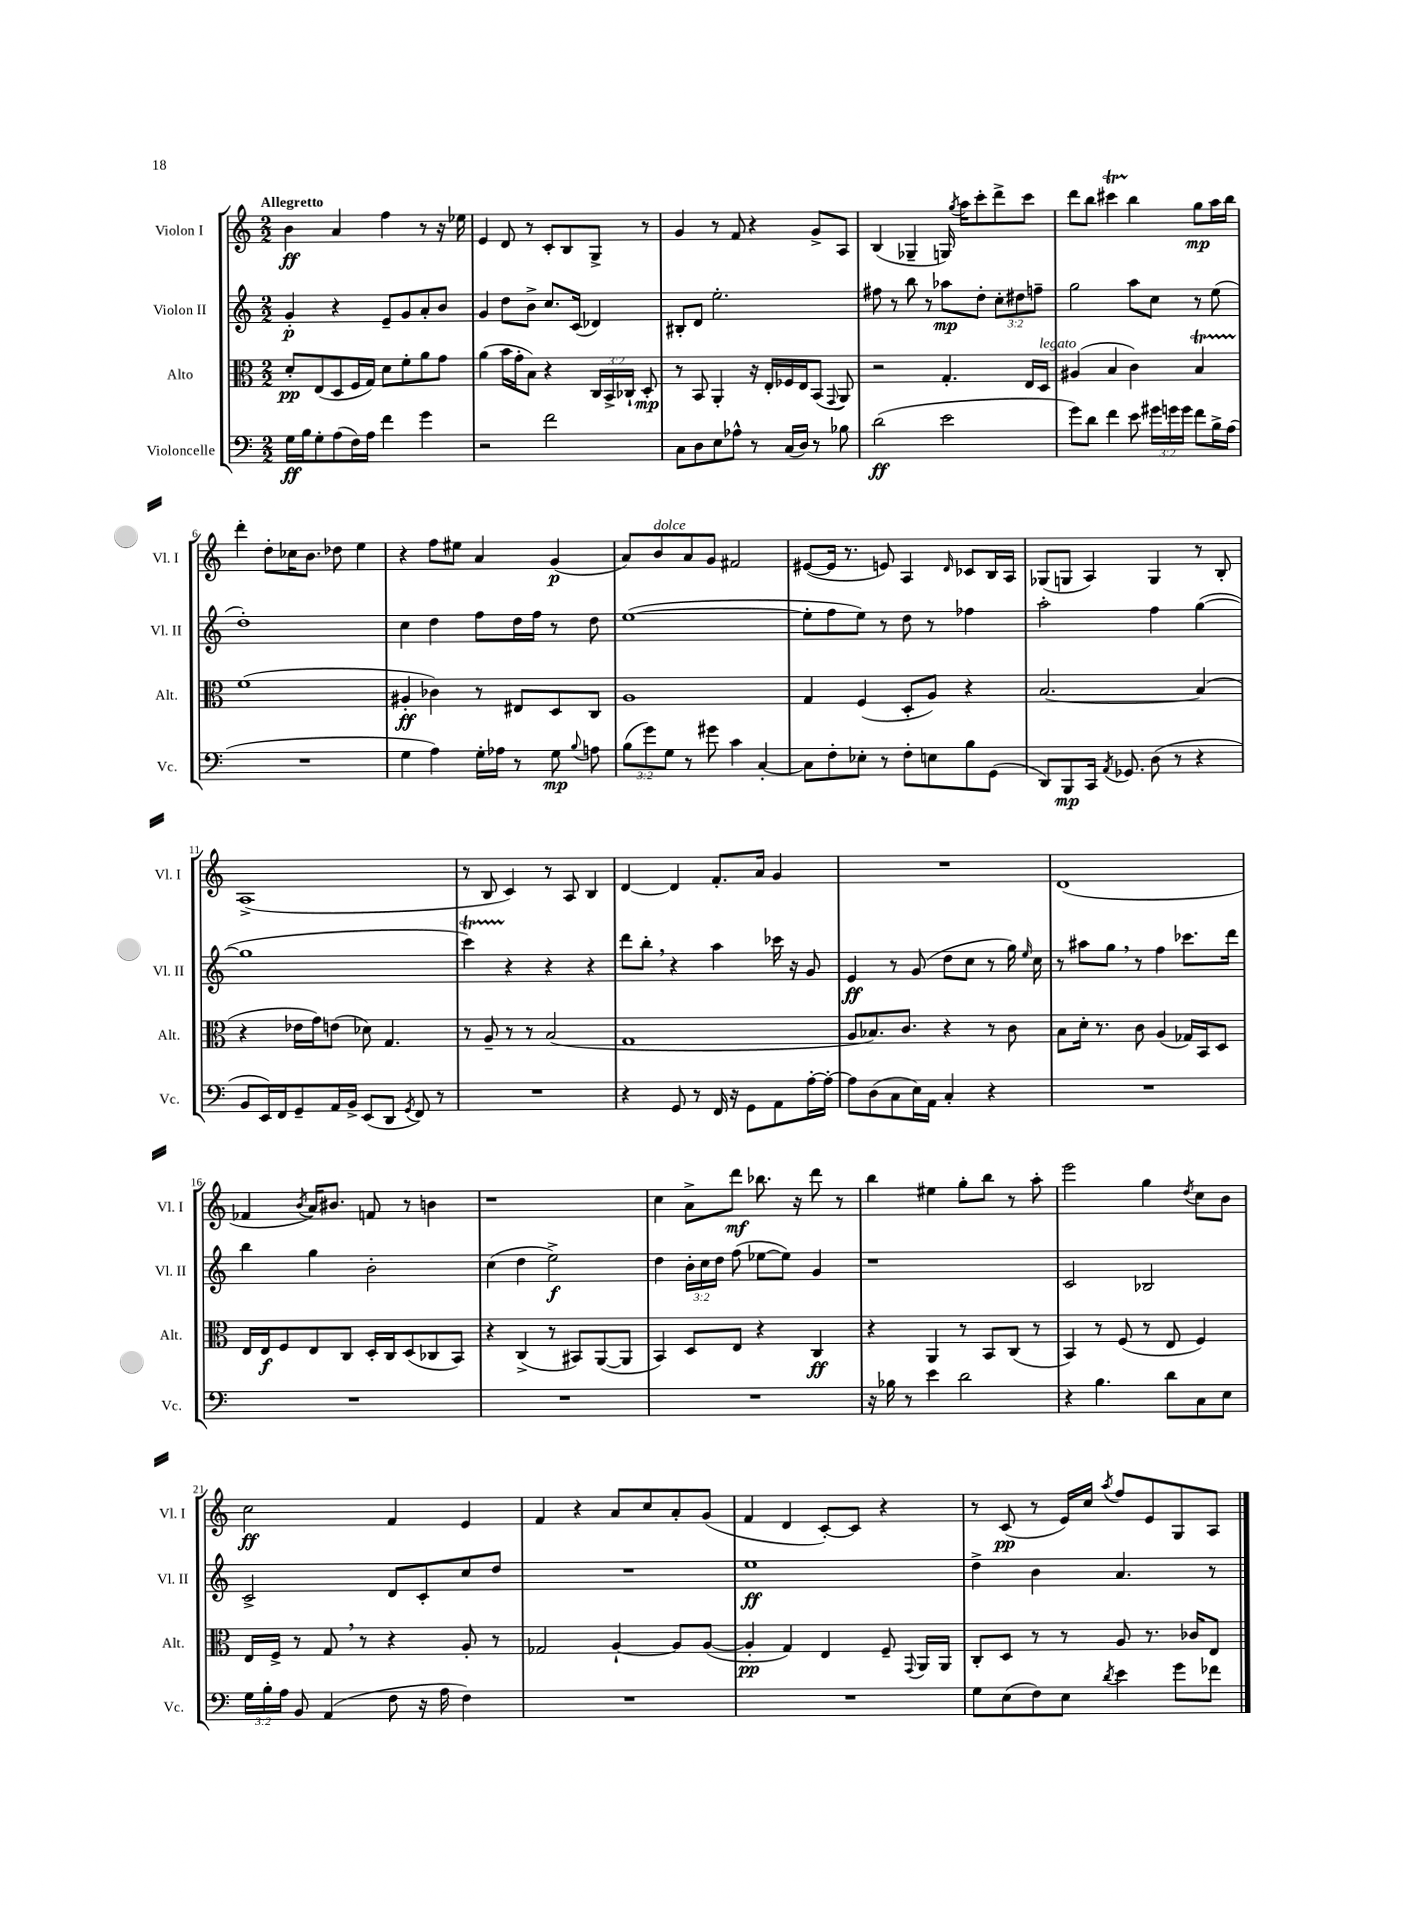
<<
\new StaffGroup <<
\new Staff = "s0" \with { instrumentName = "Violon I" shortInstrumentName = "Vl. I" } {
    \clef treble \key c \major \numericTimeSignature \time 2/2 \tempo "Allegretto"
    \autoBeamOff b'4\ff a'4 f''4 r8 r16 ees''16 |
    e'4 d'8 r8 c'8[-. b8 g8]-> r8 |
    g'4 r8 f'8 r4 g'8[-> a8] |
    b4( ges4-- g16) \acciaccatura { g''8 } a''16[ c'''8-. d'''8-> c'''8] |
    d'''8[ b''8] cis'''4\startTrillSpan b''4\stopTrillSpan g''8[\mp a''16 b''16] |
    d'''4-. d''8[-. ces''16 b'8.] des''8 e''4 |
    r4 f''8[ eis''8] a'4 g'4\p( |
    a'8[) b'8^\markup { \italic "dolce" } a'8 g'8] fis'2 |
    eis'8[~( eis'16] r8. e'8) a4 \grace { d'16 } ces'8[ b16 a16] |
    ges8[( g8] a4) g4 r8 b8-. |
    a1->( |
    r8 b8 c'4) r8 a8 b4 |
    d'4~ d'4 f'8.[-. a'16] g'4 |
    R1 |
    d'1( |
    fes'4 \acciaccatura { b'8 } a'16[) bis'8.] f'8 r8 b'4 |
    r1 |
    c''4 a'8[-> d'''8]\mf bes''8. r16 d'''8 r8 |
    b''4 eis''4 g''8[-. b''8] r8 a''8-. |
    e'''2 g''4 \acciaccatura { d''8 } c''8[ b'8] |
    c''2\ff f'4 e'4 |
    f'4 r4 a'8[ c''8 a'8-. g'8]( |
    f'4 d'4 c'8[~-.) c'8] r4 |
    r8 c'8\pp( r8 e'16[) c''16] \acciaccatura { a''8 } f''8[ e'8 g8 a8] \bar "|." |
}
\new Staff = "s1" \with { instrumentName = "Violon II" shortInstrumentName = "Vl. II" } {
    \clef treble \key c \major \numericTimeSignature \time 2/2 \override Staff.TupletNumber.text = #tuplet-number::calc-fraction-text
    \autoBeamOff g'4-.\p r4 e'8[-- g'8 a'8-. b'8] |
    g'4 d''8[ b'8]-> c''8.[ c'16]( des'4) |
    bis8[-. d'8] e''2.-. |
    fis''8 r8 b''8 r8 aes''8[\mp d''8]-. \tuplet 3/2 { c''8[-. dis''8 f''8]-- } |
    g''2 a''8[ c''8] r8 e''8( |
    d''1-.) |
    c''4 d''4 f''8[ d''16 f''16] r8 d''8 |
    e''1~( |
    e''8[-. f''8 e''8]) r8 d''8 r8 fes''4 |
    a''2-. f''4 g''4~( |
    g''1 |
    c'''4\startTrillSpan) r4\stopTrillSpan r4 r4 |
    d'''8[ b''8]-. \breathe r4 a''4 ces'''16 r16 g'8 |
    e'4\ff r8 g'8( d''8[ c''8] r8 g''16) \grace { e''16 } c''16 |
    r8 ais''8[ g''8] \breathe r8 f''4 ces'''8.[ d'''16] |
    b''4 g''4 b'2-. |
    c''4( d''4 e''2->\f) |
    d''4 \tuplet 3/2 { b'16[-. c''16 d''16] } f''8( ees''8[~ ees''8]) g'4 |
    r1 |
    c'2 bes2 |
    c'2-> d'8[ c'8-. c''8 d''8] |
    R1 |
    e''1\ff |
    d''4-> b'4 a'4. r8 \bar "|." |
}
\new Staff = "s2" \with { instrumentName = "Alto" shortInstrumentName = "Alt." } {
    \clef alto \key c \major \numericTimeSignature \time 2/2 \override Staff.TupletNumber.text = #tuplet-number::calc-fraction-text
    \autoBeamOff d'8[-.\pp e8( d8 f16 g16]) d'8[ f'8-. a'8 g'8] |
    a'4( b'16[ g'16-. b8]) r4 \tuplet 3/2 { c16[ b,16-> ces16]-! } d8-.\mp |
    r8 b,8 a,4-. r16 e16[-. fes16 e16 b,8]( \appoggiatura { g,8 } a,8) |
    r2 g4.-. e16[ d16]^\markup { \italic "legato" } |
    ais4( b4 c'4) b4\startTrillSpan |
    f'1\stopTrillSpan( |
    ais4-.\ff ces'4) r8 eis8[ d8 c8] |
    a1 |
    g4 f4( d8[-. a8]) r4 |
    b2.~ b4( |
    r4 ees'16[ g'16) e'8]( des'8) g4. |
    r8 a8-- r8 r8 b2( |
    g1 |
    a8[ bes8.) c'8.] r4 r8 c'8 |
    b8[ d'16]-. r8. c'8 a4( ges16[) b,16 d8] |
    e16[ e16\f f8 e8 c8] d16[-. c16 d8( ces8 b,8]) |
    r4 c4->( r8 bis,8[) a,8~( a,8] |
    b,4) d8[ e8] r4 c4\ff |
    r4 a,4 r8 b,8[ c8]( r8 |
    b,4) r8 f8( r8 e8 f4) |
    e16[ f16]-> r8 g8 \breathe r8 r4 a8-. r8 |
    ges2 a4~-! a8[ a8]~( |
    a4-.\pp g4) e4 f8-- \appoggiatura { g,8 } a,16[ a,16] |
    c8[-. d8] r8 r8 a8 r8. ces'16[ e8] \bar "|." |
}
\new Staff = "s3" \with { instrumentName = "Violoncelle" shortInstrumentName = "Vc." } {
    \clef bass \key c \major \numericTimeSignature \time 2/2 \override Staff.TupletNumber.text = #tuplet-number::calc-fraction-text
    \autoBeamOff g16[\ff b16 g8-. a8( f16) a16] f'4 g'4 |
    r2 f'2 |
    c8[ d8 e8 aes8]-^ r8 c16[( d16]) r8 bes8 |
    d'2\ff( e'2 |
    g'8[) d'8] f'4 e'8 \tuplet 3/2 { gis'16[ g'16 g'16] } f'8[ b16-> a16]( |
    R1 |
    g4 a4) g16[-. aes16] r8 g8\mp \appoggiatura { b8 } a8 |
    \tuplet 3/2 { b8[( g'8) g8] } r8 gis'8 c'4 c4~-. |
    c8[ f8-. ees8]-. r8 f8[-. e8 b8 g,8]( |
    d,8[) b,,8\mp c,16] \acciaccatura { a,8 } ges,8. d8( r8 r4 |
    b,8[ e,16) f,16 g,8-- a,16 b,16]-> e,8[( d,8] \acciaccatura { g,8 } f,8) r8 |
    R1 |
    r4 g,8 r8 f,16 r16 g,8[ a,8 a16~-. a16]~-. |
    a8[ d8( c8 e16) a,16] c4-. r4 |
    R1 |
    R1 |
    R1 |
    R1 |
    r16 bes16 r8 e'4 d'2 |
    r4 b4. d'8[ c8 e8] |
    \tuplet 3/2 { g16[ b16-. a16] } b,8 a,4( f8 r16 a16 f4) |
    R1 |
    R1 |
    g8[ e8( f8) e8] \acciaccatura { d'8 } e'4 g'8[ fes'8] \bar "|." |
}
>>
>>
